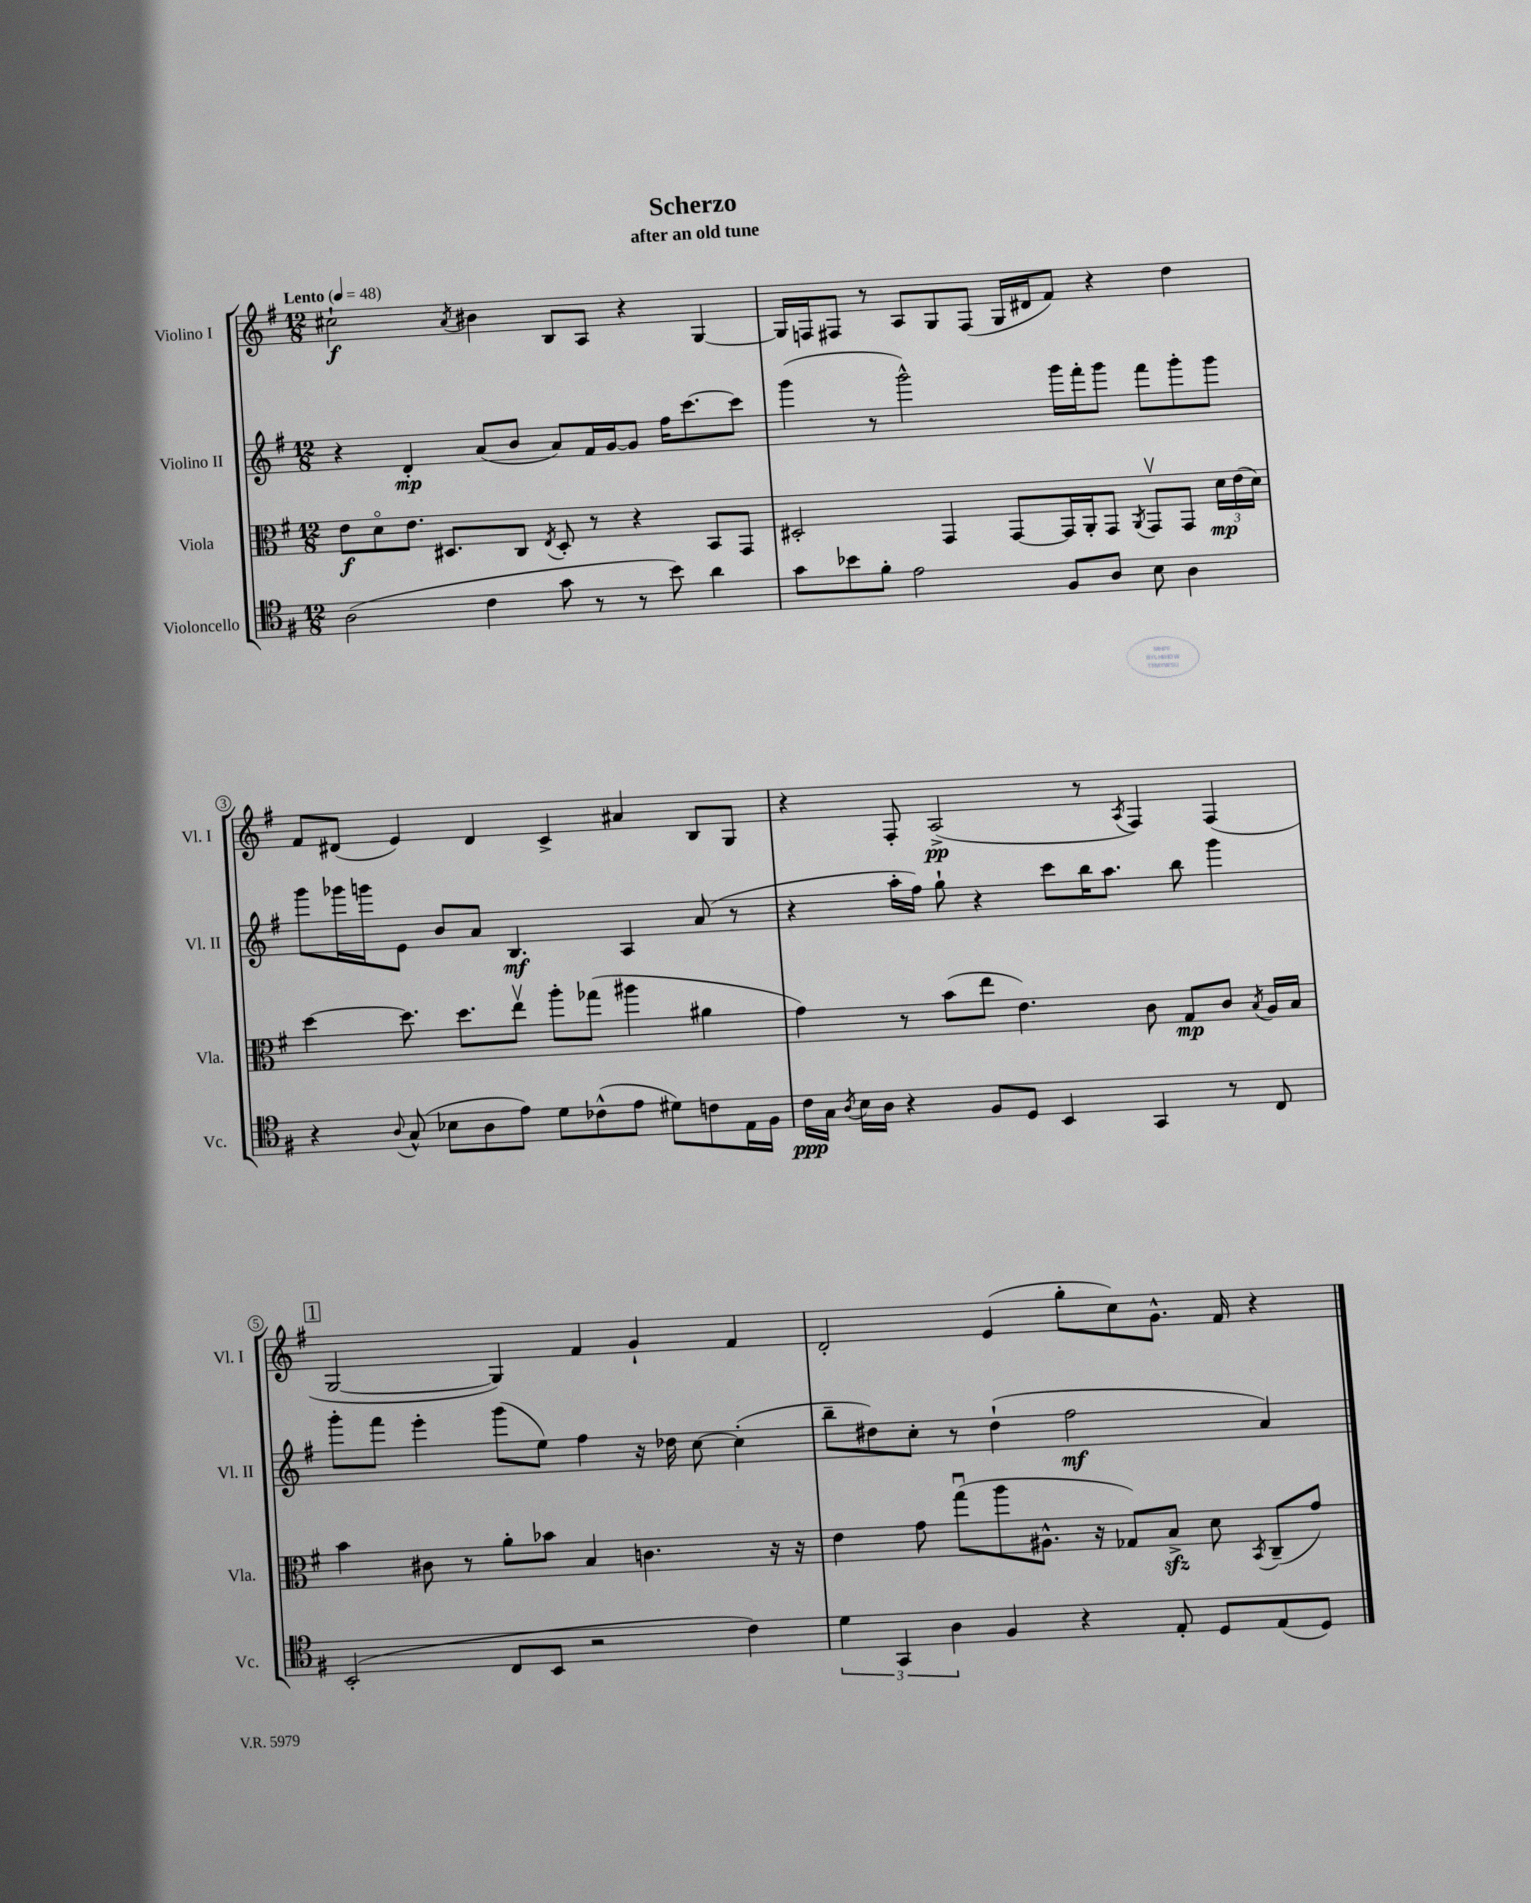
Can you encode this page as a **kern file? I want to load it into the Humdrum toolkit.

**kern	**kern	**kern	**kern
*staff4	*staff3	*staff2	*staff1
*clefC4	*clefC3	*clefG2	*clefG2
*k[f#]	*k[f#]	*k[f#]	*k[f#]
*M12/8	*M12/8	*M12/8	*M12/8
*MM48	*MM48	*MM48	*MM48
(2A	8e	4r	2cc#`
.	8do	.	.
.	8.e	4d'	.
.	8.D#	.	.
.	.	.	8qa
4c	.	(8a	4b#
.	8C	8b	.
.	8qE	.	.
8g	8D#'	8a)	8B
8r	8r	16f#	8A
.	.	[16g	.
8r	4r	8g]	4r
8b)	.	16ff#	.
.	.	[8.ccc	.
4a	8BB	.	[4G
.	8GG	8ccc]	.
=	=	=	=
8g	2D#'	(4ggg	16G]
.	.	.	16F
8b-	.	.	8F#
8f#'	.	8r	8r
2e	.	2ggg^^)	8A
.	4GG	.	8G
.	.	.	(8F#
.	[8GG	.	16G
.	.	.	16d#
8F#	16GG]	16ggg	8f#)
.	16AA'	16fff#'	.
8A	8GG	8ggg	4r
.	8qAA	.	.
8B	8GGv	8fff#	.
4A	8GG	8ggg'	4dd
.	24d	8ggg	.
.	(24e	.	.
.	24d)	.	.
=	=	=	=
4r	[4dd	8ggg	8f#
.	.	16ggg-	(8d#
.	.	16ggg	.
8qqA	.	.	.
(8G^^	8.dd]	8e	4e)
8B-	.	8b	.
.	8.dd	.	.
8A	.	8a	4d#
8e)	8eev	4.B	.
8d	8aa'	.	4c^
(8c-^^	(8gg-	.	.
8e	4aa#	4A	4a#
8d#)	.	.	.
8c	4a#	(8a	8B
16E	.	8r	8G
16F#	.	.	.
=	=	=	=
16c	4g)	4r	4r
16G	.	.	.
8qA	.	.	.
16B	.	.	.
16A	.	.	.
4r	8r	16aa'	8F#'
.	.	16ff#)	.
.	(8b	8gg`	(2A^
8F#	8ee	4r	.
8D	4.e)	.	.
4BB	.	8ccc	.
.	.	16bb	8r
.	.	8.aa	.
.	.	.	8qA
4GG	8c	.	4F#)
.	8G	8bb	.
8r	8c	4ggg	(4F#
.	8qB	.	.
8C	16A	.	.
.	16B	.	.
=	=	=	=
(2BB'	4b	8ggg'	[2G
.	.	8fff#	.
.	8c#	4eee'	.
.	8r	.	.
8C	8a'	(8ggg	4G])
8BB	8b-	8ee)	.
2r	4B	4ff#	4f#
.	4.c	16r	4g`
.	.	16dd-	.
.	.	[8cc	.
4c)	.	(4cc']	4f#
.	16r	.	.
.	16r	.	.
=	=	=	=
6d	4e	8bb~	2d'
.	.	8dd#)	.
6GG	.	.	.
.	8g	8cc'	.
6A	.	.	.
.	(8ggu	8r	.
4F#	8aa	(4dd#`	(4e
.	8.A#^^	.	.
4r	.	2ff#	8gg'
.	16r	.	.
.	8G-)	.	8cc)
8E'	8B^	.	8.g^^
8D	8d	.	.
.	.	.	16f#
.	8qBB	.	.
(8E	(8C~	4a)	4r
8D)	8g)	.	.
==	==	==	==
*-	*-	*-	*-
